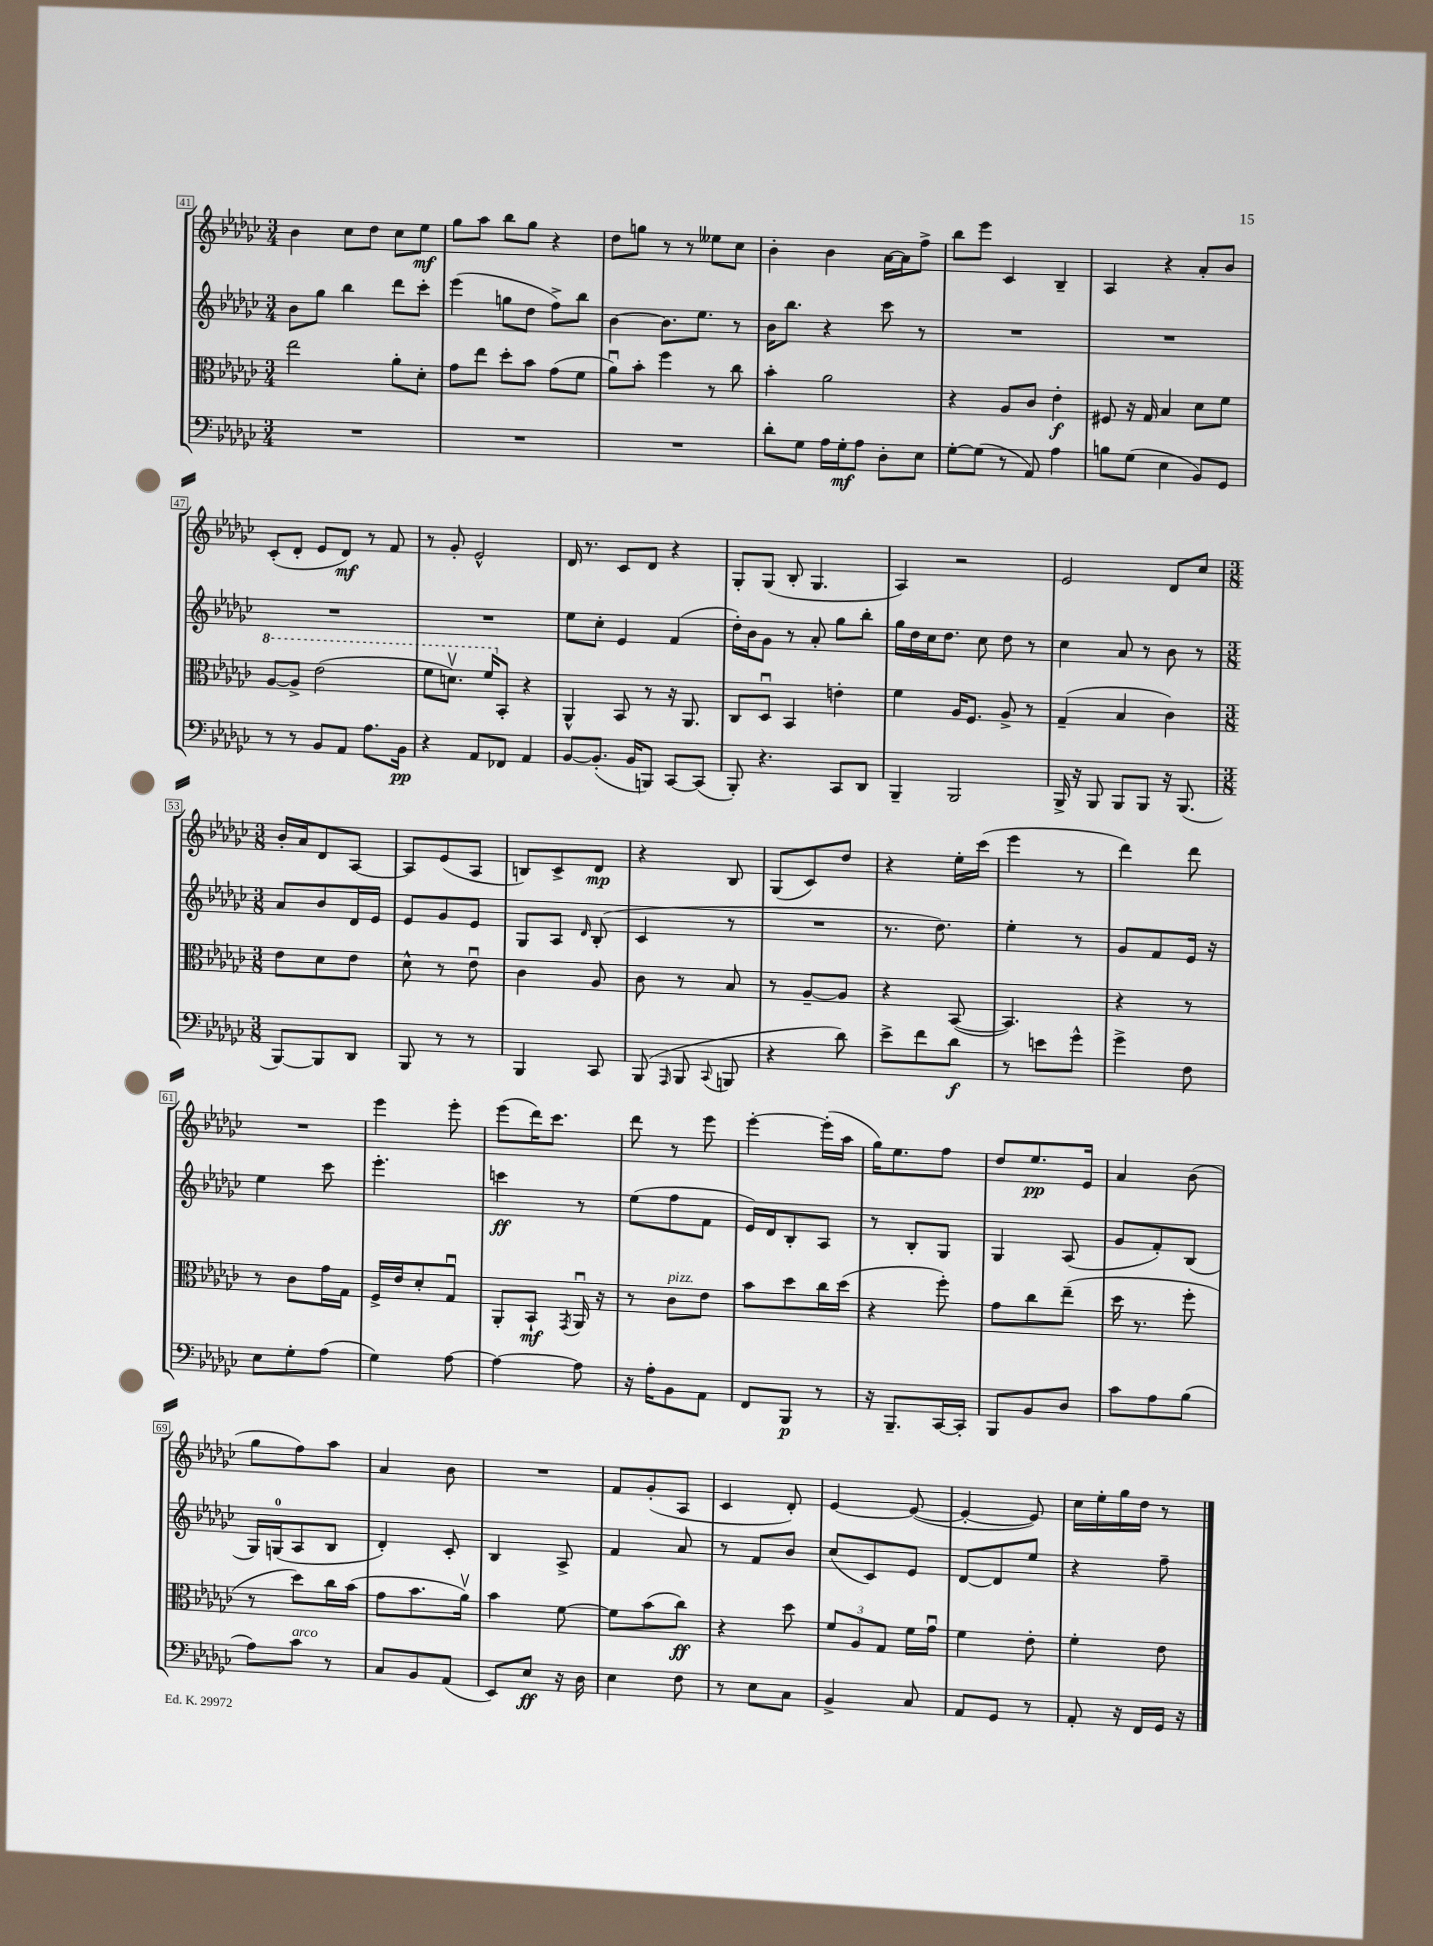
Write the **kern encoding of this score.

**kern	**dynam	**kern	**dynam	**kern	**dynam	**kern	**dynam
*part4	*part4	*part3	*part3	*part2	*part2	*part1	*part1
*staff4	*staff4	*staff3	*staff3	*staff2	*staff2	*staff1	*staff1
*clefF4	*	*clefC3	*	*clefG2	*	*clefG2	*
*k[b-e-a-d-g-c-]	*	*k[b-e-a-d-g-c-]	*	*k[b-e-a-d-g-c-]	*	*k[b-e-a-d-g-c-]	*
*M3/4	*	*M3/4	*	*M3/4	*	*M3/4	*
=41	=41	=41	=41	=41	=41	=41	=41
2.r	.	2ee-\	.	8b-\L	.	4b-\	.
.	.	.	.	8gg-\J	.	.	.
.	.	.	.	4bb-\	.	8cc-\L	.
.	.	.	.	.	.	8dd-\J	.
.	.	8a-'\L	.	8ddd-\L	.	8cc-\L	.
.	.	8d-'\J	.	8ccc-'\J	.	8ee-\J	mf
=42	=42	=42	=42	=42	=42	=42	=42
2.r	.	8g-\L	.	(4eee-\	.	8gg-\L	.
.	.	8ee-\J	.	.	.	8aa-\J	.
.	.	8dd-'\L	.	8ggn\L	.	8bb-\L	.
.	.	8b-\J	.	8dd-\J	.	8gg-\J	.
.	.	(8g-\L	.	8ff^\L)	.	4r	.
.	.	8f\J	.	8bb-\J	.	.	.
=43	=43	=43	=43	=43	=43	=43	=43
2.r	.	8a-u\L)	.	[4b-\	.	8dd-\L	.
.	.	8b-'\J	.	.	.	8ggn\J	.
.	.	4ff\	.	8.b-\L]	.	8r	.
.	.	.	.	.	.	8r	.
.	.	.	.	8.ee-\J	.	.	.
.	.	8r	.	.	.	8ee--X\L	.
.	.	8cc-\	.	8r	.	8cc-\J	.
=44	=44	=44	=44	=44	=44	=44	=44
8d-'\L	.	4b-'\	.	16b-\KL	.	4b-'\	.
.	.	.	.	8.bb-\J	.	.	.
8G-\J	.	.	.	.	.	.	.
16A-\LL	.	2a-\	.	4r	.	4b-\	.
16G-'\J	mf	.	.	.	.	.	.
8A-\J	.	.	.	.	.	.	.
8D-'\L	.	.	.	8ccc-\	.	[16a-\LL	.
.	.	.	.	.	.	16a-\J]	.
8E-\J	.	.	.	8r	.	8ff^\J	.
=45	=45	=45	=45	=45	=45	=45	=45
[8G-'\L	.	4r	.	2.r	.	8bb-\L	.
(8G-\J]	.	.	.	.	.	8eee-\J	.
8r	.	8A-/L	.	.	.	4c-/	.
8AA-/)	.	8c-/J	.	.	.	.	.
4A-\	.	4e-'\	f	.	.	4B-~/	.
=46	=46	=46	=46	=46	=46	=46	=46
8Bn\L	.	8F#X/	.	2.r	.	4A-/	.
(8G-\J	.	16r	.	.	.	.	.
.	.	16G-/	.	.	.	.	.
4E-\	.	4B-/	.	.	.	4r	.
8BB-/L)	.	8d-\L	.	.	.	8a-'/L	.
8GG-/J	.	8f\J	.	.	.	8b-/J	.
!!LO:LB:g=z
=47	=47	=47	=47	=47	=47	=47	=47
*	*	*8va	*	*	*	*	*
8r	.	[8a-/L	.	2.r	.	(8c-'/L	.
8r	.	8a-^/J]	.	.	.	8d-'/J	.
8BB-/L	.	(2ee-\	.	.	.	8e-/L	.
8AA-/J	.	.	.	.	.	8d-/J)	mf
8.A-\L	.	.	.	.	.	8r	.
.	.	.	.	.	.	8f/	.
16BB-\Jk	pp	.	.	.	.	.	.
=48	=48	=48	=48	=48	=48	=48	=48
4r	.	8ff\L	.	2.r	.	8r	.
.	.	8.ddnv\J)	.	.	.	8g-'/	.
8AA-/L	.	.	.	.	.	2e-^^/	.
.	.	16ff/KL	.	.	.	.	.
*	*	*X8va	*	*	*	*	*
8FF-X/J	.	8BB-'/J	.	.	.	.	.
4AA-/	.	4r	.	.	.	.	.
=49	=49	=49	=49	=49	=49	=49	=49
[8BB-/L	.	4AA-^^/	.	8ee-\L	.	16d-/	.
.	.	.	.	.	.	8.r	.
(8.BB-'/J]	.	.	.	8cc-'\J	.	.	.
.	.	8BB-/	.	4e-/	.	8c-/L	.
16BB-/KL	.	.	.	.	.	.	.
8BBBn/J)	.	8r	.	.	.	8d-/J	.
[8CC-/L	.	16r	.	(4f/	.	4r	.
.	.	8.AA-/	.	.	.	.	.
(8CC-/J]	.	.	.	.	.	.	.
=50	=50	=50	=50	=50	=50	=50	=50
8BBB-'/)	.	8C-/L	.	16dd-'\LL)	.	8G-'/L	.
.	.	.	.	16b-\J	.	.	.
4.r	.	8D-u/J	.	8g-\J	.	(8G-/J	.
.	.	4BB-/	.	8r	.	8B-'/	.
.	.	.	.	8a-'/	.	4.G-/	.
8CC-/L	.	4en'\	.	8gg-\L	.	.	.
8DD-/J	.	.	.	8bb-'\J	.	.	.
=51	=51	=51	=51	=51	=51	=51	=51
4BBB-~/	.	4f\	.	16gg-\LL	.	4A-/)	.
.	.	.	.	16dd-\	.	.	.
.	.	.	.	16cc-\J	.	.	.
.	.	.	.	8.dd-\J	.	.	.
2BBB-/	.	16A-/KL	.	.	.	2r	.
.	.	8.F/J	.	.	.	.	.
.	.	.	.	8cc-\	.	.	.
.	.	8A-^/	.	8dd-\	.	.	.
.	.	8r	.	8r	.	.	.
=52	=52	=52	=52	=52	=52	=52	=52
16BBB-^/	.	(4G-~/	.	4cc-\	.	2e-/	.
16r	.	.	.	.	.	.	.
8BBB-/	.	.	.	.	.	.	.
8BBB-/L	.	4B-/	.	8a-/	.	.	.
8BBB-/J	.	.	.	8r	.	.	.
16r	.	4c-\)	.	8b-\	.	8d-/L	.
(8.BBB-/	.	.	.	.	.	.	.
.	.	.	.	8r	.	8cc-/J	.
!!LO:LB:g=z
=53	=53	=53	=53	=53	=53	=53	=53
*M3/8	*	*M3/8	*	*M3/8	*	*M3/8	*
[8BBB-/L)	.	8e-\L	.	8a-/L	.	16b-'/LL	.
.	.	.	.	.	.	16a-/J	.
8BBB-/]	.	8d-\	.	8b-/	.	8d-/	.
8DD-/J	.	8e-\J	.	16d-/L	.	[8A-/J	.
.	.	.	.	16e-/JJ	.	.	.
=54	=54	=54	=54	=54	=54	=54	=54
8BBB-/	.	8d-^^\	.	8e-/L	.	8A-/L]	.
8r	.	8r	.	8g-/	.	(8e-/	.
8r	.	8e-u\	.	8e-/J	.	8A-/J	.
=55	=55	=55	=55	=55	=55	=55	=55
4BBB-/	.	4c-\	.	8G-/L	.	8Bn/L)	.
.	.	.	.	8A-/J	.	8c-^/	.
.	.	.	.	16qqd-/	.	.	.
8CC-/	.	8A-/	.	(8B-'/	.	8d-/J	mp
=56	=56	=56	=56	=56	=56	=56	=56
(8BBB-/	.	8c-\	.	4c-/	.	4r	.
16qqAAA-/	.	.	.	.	.	.	.
8BBB-/	.	8r	.	.	.	.	.
8qqCC-/	.	.	.	.	.	.	.
8BBBn/	.	8B-/	.	8r	.	8B-/	.
=57	=57	=57	=57	=57	=57	=57	=57
4r	.	8r	.	4.r	.	(8G-/L	.
.	.	[8A-~/L	.	.	.	8c-/)	.
8d-\)	.	8A-/J]	.	.	.	8dd-/J	.
=58	=58	=58	=58	=58	=58	=58	=58
8e-^\L	.	4r	.	8.r	.	4r	.
8f\	.	.	.	.	.	.	.
.	.	.	.	8.dd-\)	.	.	.
8d-\J	f	([8BB-/	.	.	.	16ee-'\LL	.
.	.	.	.	.	.	(16ccc-\JJ	.
=59	=59	=59	=59	=59	=59	=59	=59
8r	.	4.BB-/])	.	4ee-'\	.	4eee-\	.
8en\L	.	.	.	.	.	.	.
8g-^^\J	.	.	.	8r	.	8r	.
=60	=60	=60	=60	=60	=60	=60	=60
4g-^\	.	4r	.	8g-/L	.	4ddd-\)	.
.	.	.	.	8f/	.	.	.
8F\	.	8r	.	16e-/Jk	.	8ddd-\	.
.	.	.	.	16r	.	.	.
!!LO:LB:g=z
=61	=61	=61	=61	=61	=61	=61	=61
8E-\L	.	8r	.	4ee-\	.	4.r	.
8G-'\	.	8c-\L	.	.	.	.	.
(8A-\J	.	16g-\L	.	8ccc-\	.	.	.
.	.	16G-\JJ	.	.	.	.	.
=62	=62	=62	=62	=62	=62	=62	=62
4G-\)	.	16F^/LL	.	4.eee-'\	.	4eee-\	.
.	.	16e-/J	.	.	.	.	.
.	.	8d-'/	.	.	.	.	.
[8A-\	.	8G-u/J	.	.	.	8eee-'\	.
=63	=63	=63	=63	=63	=63	=63	=63
4A-\_	.	8AA-'/L	.	4cccn\	ff	(8eee-\L	.
.	.	8BB-`/J	mf	.	.	16ddd-\K)	.
.	.	.	.	.	.	8.ccc-\J	.
.	.	8qGG-/	.	.	.	.	.
8A-\]	.	16AA-u/	.	8r	.	.	.
.	.	16r	.	.	.	.	.
=64	=64	=64	=64	=64	=64	=64	=64
16r	.	8r	.	(8ee-\L	.	8ddd-\	.
16A-'\KL	.	.	.	.	.	.	.
!	!	!LO:TX:a:i:t=pizz.	!	!	!	!	!
8BB-\	.	8c-\L	.	8ff\	.	8r	.
8AA-\J	.	8e-\J	.	8f\J	.	8eee-\	.
=65	=65	=65	=65	=65	=65	=65	=65
8FF/L	.	8b-\L	.	16e-/LL)	.	[4eee-'\	.
.	.	.	.	16d-/J	.	.	.
8BBB-/J	p	8dd-\	.	8B-'/	.	.	.
8r	.	16cc-\L	.	8A-/J	.	(16eee-'\LL]	.
.	.	(16dd-\JJ	.	.	.	16aa-\JJ	.
=66	=66	=66	=66	=66	=66	=66	=66
16r	.	4r	.	8r	.	16gg-\KL)	.
8.BBB-~/L	.	.	.	.	.	8.ee-\	.
.	.	.	.	8B-'/L	.	.	.
[16CC-/L	.	8ff'\)	.	8G-/J	.	8ff\J	.
16CC-'/JJ]	.	.	.	.	.	.	.
=67	=67	=67	=67	=67	=67	=67	=67
8BBB-/L	.	8g-\L	.	4G-/	.	8dd-/L	.
8BB-/	.	8cc-\	.	.	.	8.ee-/	pp
8D-/J	.	(8ee-~\J	.	(8A-/	.	.	.
.	.	.	.	.	.	16e-/Jk	.
=68	=68	=68	=68	=68	=68	=68	=68
8c-\L	.	16dd-\	.	8g-/L	.	4a-/	.
.	.	8.r	.	.	.	.	.
8A-\	.	.	.	8f'/)	.	.	.
(8B-\J	.	8ff'\	.	(8B-/J	.	(8b-\	.
!!LO:LB:g=z
=69	=69	=69	=69	=69	=69	=69	=69
8A-\L)	.	8r	.	16G-/LL)	.	8gg-\L	.
.	.	.	.	(16Gn/J	.	.	.
!LO:TX:a:i:t=arco	!	!	!	!	!	!	!
8c-\J	.	8dd-\L)	.	8A-/	.	8ff\)	.
8r	.	16cc-\L	.	8B-/J	.	8aa-\J	.
.	.	(16b-\JJ	.	.	.	.	.
=70	=70	=70	=70	=70	=70	=70	=70
8C-/L	.	8g-\L	.	4d-'/)	.	4a-/	.
8BB-/	.	8.b-\	.	.	.	.	.
(8AA-/J	.	.	.	8c-'/	.	8b-\	.
.	.	16a-v\Jk)	.	.	.	.	.
=71	=71	=71	=71	=71	=71	=71	=71
8EE-/L)	.	4b-\	.	4B-/	.	4.r	.
8E-/J	ff	.	.	.	.	.	.
16r	.	[8f\	.	8A-^/	.	.	.
16D-\	.	.	.	.	.	.	.
=72	=72	=72	=72	=72	=72	=72	=72
4E-\	.	8f\L]	.	4f/	.	8f/L	.
.	.	(8b-\	.	.	.	(8g-'/	.
8F\	.	8cc-\J)	ff	8a-/	.	8A-/J	.
=73	=73	=73	=73	=73	=73	=73	=73
8r	.	4r	.	8r	.	4c-/	.
8E-\L	.	.	.	8f/L	.	.	.
8C-\J	.	8dd-\	.	8b-/J	.	8d-'/)	.
=74	=74	=74	=74	=74	=74	=74	=74
4BB-^/	.	12f/L	.	(8cc-/L	.	[4e-/	.
.	.	12A-/	.	.	.	.	.
.	.	.	.	8c-/)	.	.	.
.	.	12G-/J	.	.	.	.	.
8C-/	.	16f\LL	.	8e-/J	.	(8e-/_	.
.	.	16g-u\JJ	.	.	.	.	.
=75	=75	=75	=75	=75	=75	=75	=75
8AA-/L	.	4f\	.	[8d-/L	.	4e-'/_	.
8GG-/J	.	.	.	8d-/]	.	.	.
8r	.	8e-'\	.	8ee-/J	.	8e-/])	.
=76	=76	=76	=76	=76	=76	=76	=76
8AA-'/	.	4f'\	.	4r	.	16cc-\LL	.
.	.	.	.	.	.	16ee-'\	.
16r	.	.	.	.	.	16gg-\	.
16FF/LL	.	.	.	.	.	16dd-\JJ	.
16GG-/JJ	.	8e-\	.	8ff~\	.	8r	.
16r	.	.	.	.	.	.	.
==	==	==	==	==	==	==	==
*-	*-	*-	*-	*-	*-	*-	*-
